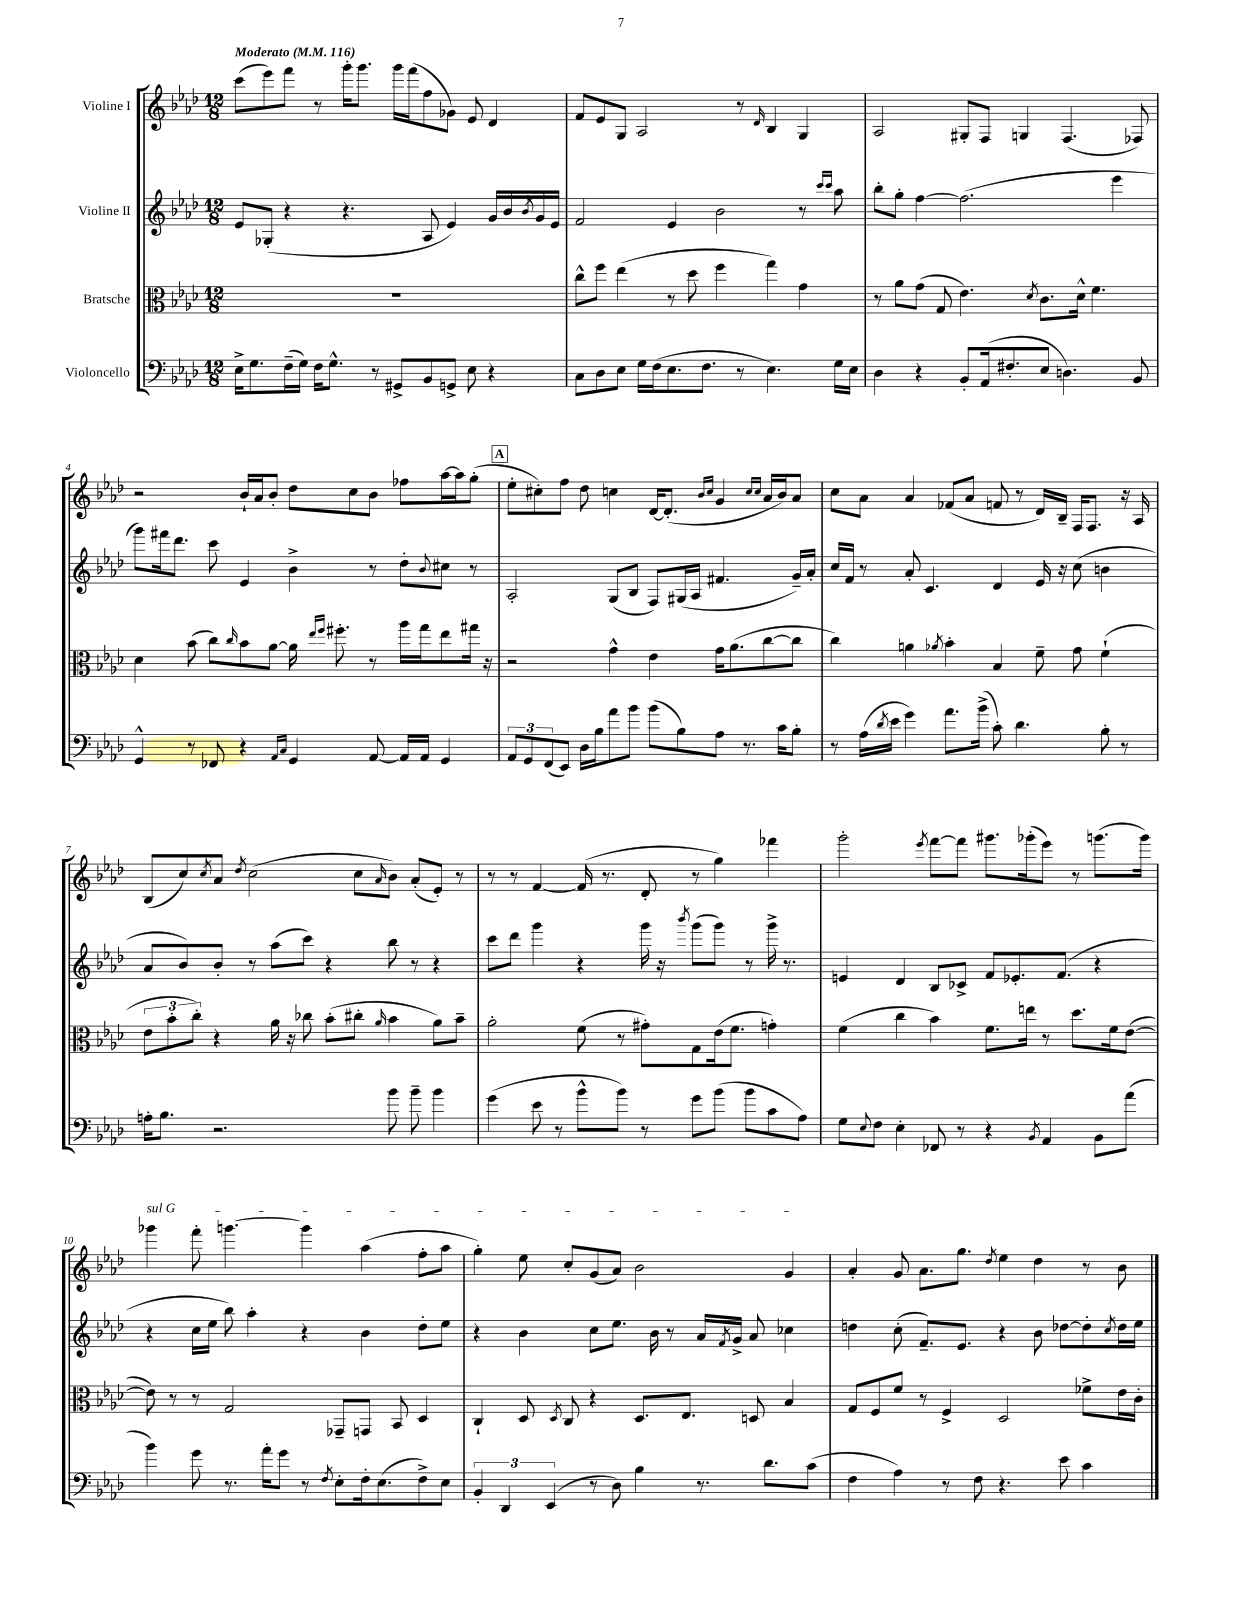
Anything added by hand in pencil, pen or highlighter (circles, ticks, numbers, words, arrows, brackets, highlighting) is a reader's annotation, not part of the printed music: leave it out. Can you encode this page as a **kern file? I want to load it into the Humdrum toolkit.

**kern	**kern	**kern	**kern
*part4	*part3	*part2	*part1
*staff4	*staff3	*staff2	*staff1
*I"Violoncello	*I"Bratsche	*I"Violine II	*I"Violine I
*clefF4	*clefC3	*clefG2	*clefG2
*k[b-e-a-d-]	*k[b-e-a-d-]	*k[b-e-a-d-]	*k[b-e-a-d-]
*M12/8	*M12/8	*M12/8	*M12/8
*MM116	*MM116	*MM116	*MM116
=1	=1	=1	=1
!	!	!	!LO:TX:a:B:t=Moderato
16E-^\KL	1.r	8e-/L	(8ccc\L
8.G\	.	.	.
.	.	(8G-X'/J	8eee-\)
(16F~\L	.	4r	8fff\J
16G\JJ)	.	.	.
16F\KL	.	.	8r
8.G^^\J	.	.	.
.	.	4.r	16ggg'\KL
.	.	.	8.ggg\J
8r	.	.	.
8GG#X^/L	.	.	16ggg\LL
.	.	.	(16fff\J
8BB-/	.	8A-/	8ff\
8GGn^/J	.	4e-/)	8g-X\J)
8E-\	.	.	8e-/
4r	.	16g/LL	4d-/
.	.	16b-/	.
.	.	8qb-/	.
.	.	16g/	.
.	.	16e-/JJ	.
=2	=2	=2	=2
8C\L	8cc^^\L	2f/	8f/L
8D-\	8ff\J	.	8e-/
8E-\J	(4ee-\	.	8G/J
16G\LL	.	.	2A-/
(16F\J	.	.	.
8.E-\	8r	4e-/	.
.	8dd-\	.	.
8.F\J	.	.	.
.	4ff\	2b-\	.
8r	.	.	8r
.	.	.	16qqd-/
4.E-\)	4gg\)	.	4B-/
.	4g\	8r	4G/
.	.	16qqccc/LL	.
.	.	16qqccc/JJ	.
16G\LL	.	8aa-\	.
16E-\JJ	.	.	.
=3	=3	=3	=3
4D-\	8r	8bb-'\L	2A-/
.	8a-\L	8gg'\J	.
4r	(8g\J	[4ff\	.
.	8G/	.	.
8BB-'/L	4.e-\)	(2.ff\]	8G#X'/L
(16AA-/k	.	.	8F/J
8.F#X'/	.	.	.
.	.	.	4Gn/
.	8qd-/	.	.
8E-/J	8.c\L	.	.
4.Dn\)	.	.	(4.F/
.	16d-^^\Jk	.	.
.	4.f\	.	.
.	.	4eee-\	.
8BB-/	.	.	8F-X/)
!!LO:LB:g=z
=4	=4	=4	=4
4GG^^/	4d-\	8ggg\L)	2r
.	.	16fff#X\k	.
.	.	8.ddd-\J	.
8r	(8b-\	.	.
8FF-X/	8cc\L)	8ccc\	.
.	16qqcc/	.	.
4r	8b-\	4e-/	16b-`/LL
.	.	.	16a-/J
.	[8a-\J	.	8b-'/J
16qqAA-/LL	.	.	.
16qqC/JJ	.	.	.
4GG/	16a-\]	4b-^\	8dd-\L
.	16qqee-/LL	.	.
.	16qqff/JJ	.	.
.	8.ff#X'\	.	.
.	.	.	8cc\
[8AA-/	8r	8r	8b-\J
16AA-/LL]	16aa-\LL	8dd-'\L	8ff-X\L
16AA-/JJ	16gg\J	.	.
.	.	8qqb-/	.
4GG/	8ee-\	8cc#X\J	[16aa-\L
.	.	.	16aa-\J]
.	16gg#X\Jk	8r	(8gg'\J
.	16r	.	.
!!LO:REH:place=s1:t=A
=5	=5	=5	=5
12AA-/L	2r	2A-'/	8ee-'\L
12GG/	.	.	.
.	.	.	8cc#X'\)
(12FF/	.	.	.
8EE-/J)	.	.	8ff\J
16D-\LL	.	.	8dd-\
16B-\J	.	.	.
8a-\	4g^^\	(8G/L	4ccn\
8b-\J	.	8B-/J	.
(8b-\L	4e-\	8F/L)	[16d-/KL
.	.	.	(8.d-'/J]
8B-\)	.	(16G#X/L	.
.	.	16A-/JJ	.
.	.	.	16qqb-/LL
.	.	.	16qqcc/JJ
8A-\J	16g\KL	4.f#X/	4g/
.	(8.a-\	.	.
8.r	.	.	.
.	.	.	16qqcc/LL
.	.	.	16qqcc/JJ
.	[8cc\	.	16a-/LL
16c\KL	.	.	16b-/J)
8B-'\J	8cc\J]	16g~/LL)	8a-/J
.	.	16a-'/JJ	.
=6	=6	=6	=6
8r	4cc\)	16cc/LL	8cc\L
.	.	16f/JJ	.
(16A-\LL	.	8r	8a-\J
8qd-/	.	.	.
16e-\JJ	.	.	.
4g\)	4an\	8a-'/	4a-/
.	.	4.c/	.
.	8qa-X/	.	.
8.a-\L	4b-'\	.	(8f-X/L
.	.	.	8a-/J
(16b-^\Jk	.	.	.
8c'\)	4B-/	4d-/	8fn/
4.d-\	.	.	8r
.	8f~\	16e-/	16d-/LL)
.	.	16r	16B-~/JJ
.	8g\	(8cc\	16F/KL
.	.	.	8.F/J
8B-'\	(4f`\	4bn\	.
8r	.	.	16r
.	.	.	16A-/
!!LO:LB:g=z
=7	=7	=7	=7
16An'\KL	12e-\L	8a-/L	(8B-/L
8.B-\J	.	.	.
.	12b-'\	.	.
.	.	8b-/)	8cc/)
.	12cc'\J)	.	.
.	.	.	8qcc/
2.r	4r	8b-'/J	8a-/J
.	.	.	8qdd-/
.	.	8r	(2cc\
.	16a-\	(8aa-\L	.
.	16r	.	.
.	8cc-X\	8ccc\J)	.
.	(8b-'\L	4r	.
.	8cc#X'\J	.	8cc\L
.	16qqa-/	.	16qqa-/
8b-\	4b-\	8bb-\	8b-\J)
8b-~\	.	8r	(8a-'/L
4b-\	8a-\L)	4r	8e-'/J)
.	8b-~\J	.	8r
=8	=8	=8	=8
(4g\	2a-'\	8ccc\L	8r
.	.	8ddd-\J	8r
8e-\	.	4ggg\	[4f/
8r	.	.	.
8b-^^\L	(8f\	4r	(16f/]
.	.	.	8.r
8b-\J)	8r	.	.
8r	8g#X'\L)	16ggg\	8d-'/
.	.	16r	.
.	.	8qbbb-/	.
8g\L	8G\	(8ggg\L	8r
(8b-\J	(16e-\k	8ggg\J)	4gg\)
.	8.f\J	.	.
8b-\L	.	8r	.
8c\	4gn'\)	16ggg^\	4fff-X\
.	.	8.r	.
8A-\J)	.	.	.
=9	=9	=9	=9
8G\L	(4f\	4en/	2ggg'\
8qqE-/	.	.	.
8F\J	.	.	.
4E-'\	4cc\	4d-/	.
.	.	.	8qeee-/
8FF-X/	4b-\)	8B-/L	[8fff\L
8r	.	8c-X^/J	8fff\J]
4r	8.f\L	8f/L	8.ggg#X\L
.	.	8.e-X'/	.
.	16een\Jk	.	(16ggg-X'\k
8qBB-/	.	.	.
4AA-/	8r	.	8eee-\J)
.	.	(8.f/J	.
.	8.dd-\L	.	8r
8BB-\L	.	4r	(8.gggn\L
.	16f\k	.	.
(8a-\J	([8e-\J	.	.
.	.	.	16ggg\Jk)
!!LO:LB:g=z
=10	=10	=10	=10
!	!	!	!LO:TX:a:i:t=sul G
4b-\)	8e-\])	4r	4ggg-X\
.	8r	.	.
8g\	8r	16cc\LL	8fff'\
.	.	16ee-\JJ	.
8.r	2G/	8bb-\)	[4.gggn\
.	.	4aa-'\	.
16a-'\KL	.	.	.
8g\J	.	.	.
8r	.	4r	4ggg\]
8qF/	.	.	.
8E-'\L	8GG-X~/L	.	.
16F'\k	8GGn/J	4b-\	(4aa-\
(8.E-\	.	.	.
.	8BB-/	.	.
8F^\)	4D-/	8dd-'\L	8ff'\L
8E-\J	.	8ee-\J	8aa-\J
=11	=11	=11	=11
6BB-'/	4C`/	4r	4gg'\)
6DD-/	.	.	.
.	8D-/	4b-\	8ee-\
(6EE-/	.	.	.
.	8qD-/	.	.
.	8C/	.	8cc'/L
8r	4r	8cc\L	(8g/
8D-\)	.	8.ee-\J	8a-/J)
4B-\	8.D-/L	.	2b-\
.	.	16b-\	.
.	.	8r	.
.	8.E-/J	.	.
8.r	.	16a-/LL	.
.	.	8qf/	.
.	.	16g^/JJ	.
.	8Dn/	8a-/	.
8.d-\L	.	.	.
.	4B-/	4cc-X\	4g/
(8c\J	.	.	.
=12	=12	=12	=12
4F\	8G/L	4ddn\	4a-'/
.	8F/	.	.
4A-\)	8f/J	(8cc'\	8g/
.	8r	8.f~/L)	8.a-\L
8r	4F^/	.	.
.	.	8.e-/J	8.gg\J
8F\	.	.	.
.	.	.	8qdd-/
4.r	2D-/	4r	4ee-\
.	.	8b-\	4dd-\
8e-\	.	[8dd-X\L	.
4c\	8f-X^\L	8dd-'\]	8r
.	.	8qcc/	.
.	16e-\L	16dd-\L	8b-\
.	16c'\JJ	16ee-\JJ	.
==	==	==	==
*-	*-	*-	*-
